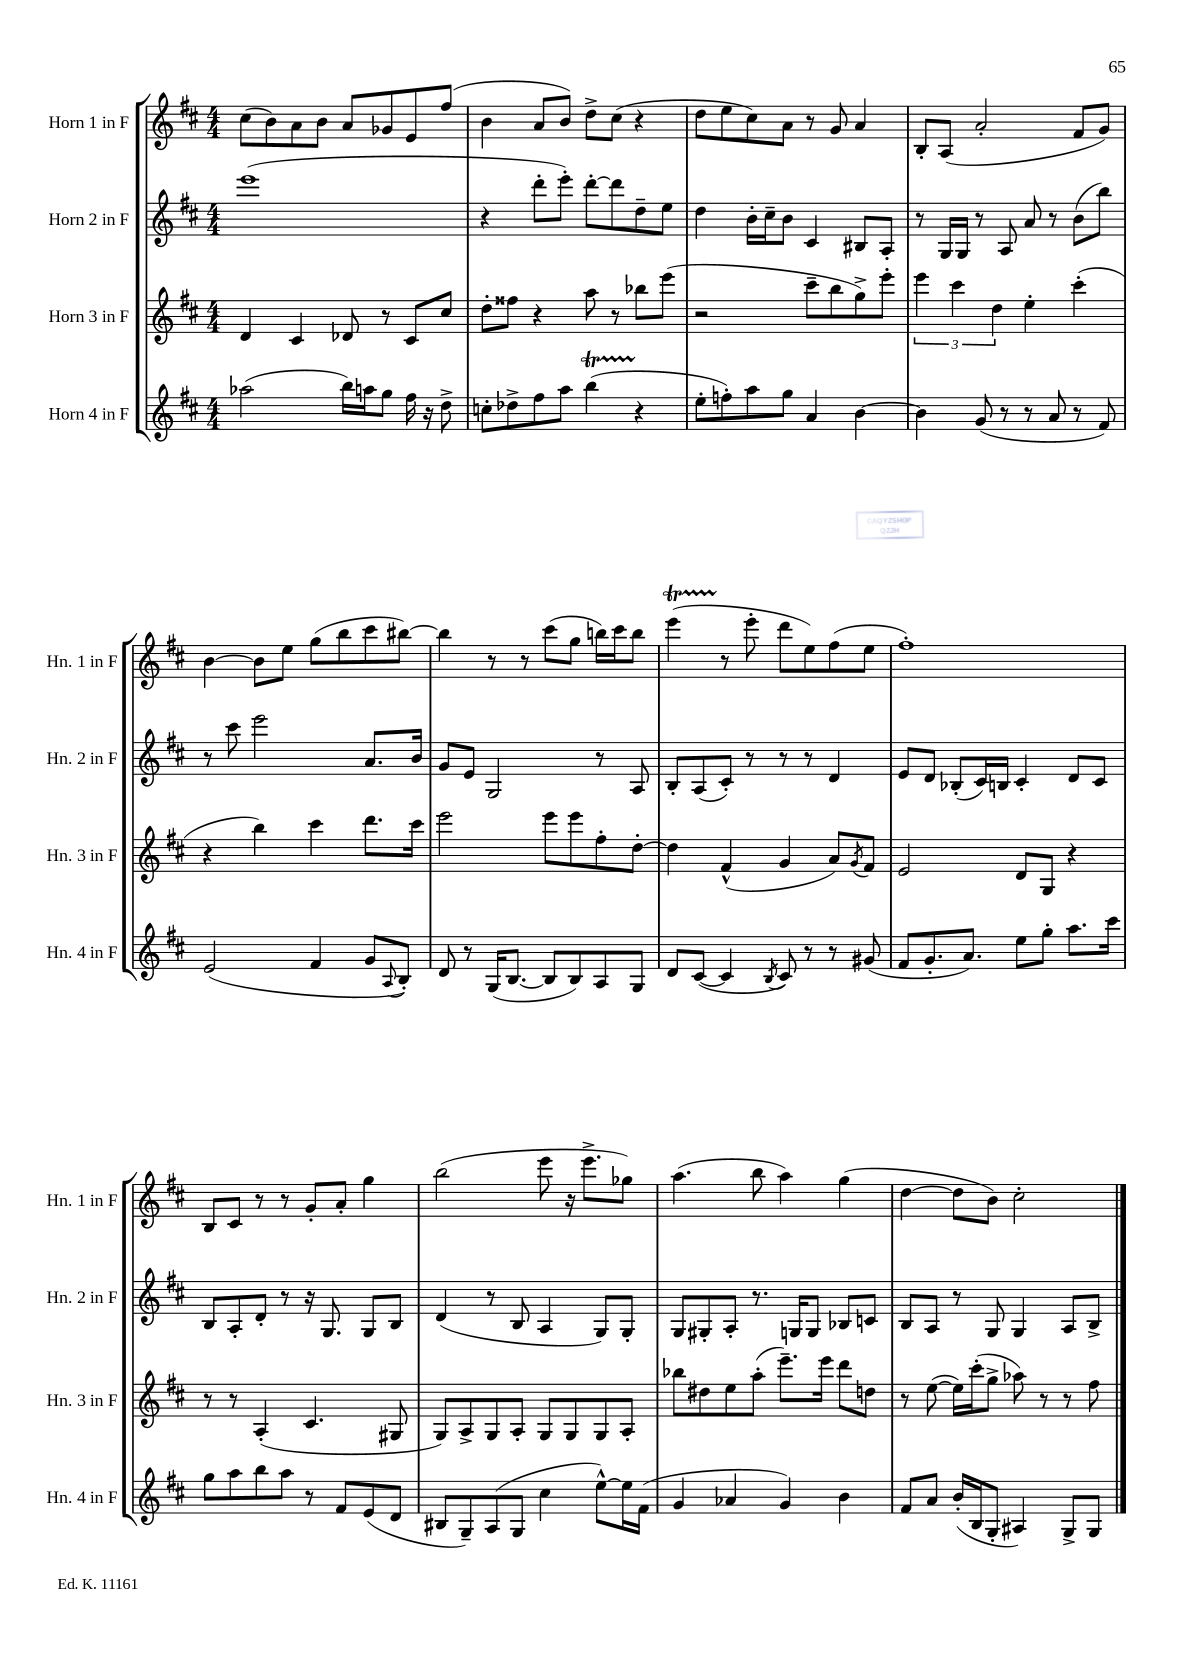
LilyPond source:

<<
\new StaffGroup <<
\new Staff = "s0" \with { instrumentName = "Horn 1 in F" shortInstrumentName = "Hn. 1 in F" } {
    \clef treble \key d \major \numericTimeSignature \time 4/4
    cis''8( b'8) a'8 b'8 a'8 ges'8 e'8 fis''8( |
    b'4 a'8 b'8) d''8-> cis''8( r4 |
    d''8 e''8 cis''8) a'8 r8 g'8 a'4 |
    b8-. a8( a'2-. fis'8 g'8) |
    b'4~ b'8 e''8 g''8( b''8 cis'''8 bis''8~) |
    bis''4 r8 r8 cis'''8( g''8 b''16) cis'''16 b''8 |
    e'''4\startTrillSpan( r8\stopTrillSpan e'''8-. d'''8 e''8) fis''8( e''8 |
    fis''1-.) |
    b8 cis'8 r8 r8 g'8-. a'8-. g''4 |
    b''2( e'''8 r16 e'''8.-> ges''8) |
    a''4.( b''8 a''4) g''4( |
    d''4~ d''8 b'8) cis''2-. \bar "|." |
}
\new Staff = "s1" \with { instrumentName = "Horn 2 in F" shortInstrumentName = "Hn. 2 in F" } {
    \clef treble \key d \major \numericTimeSignature \time 4/4
    e'''1( |
    r4 d'''8-. e'''8-.) d'''8~-. d'''8 d''8-- e''8 |
    d''4 b'16-. cis''16-- b'8 cis'4 bis8 a8-. |
    r8 g16 g16 r8 a8 a'8 r8 b'8( b''8) |
    r8 cis'''8 e'''2 a'8. b'16 |
    g'8 e'8 g2 r8 a8 |
    b8-. a8( cis'8-.) r8 r8 r8 d'4 |
    e'8 d'8 bes8-.( cis'16) b16 cis'4-. d'8 cis'8 |
    b8 a8-. d'8-. r8 r16 g8. g8 b8 |
    d'4( r8 b8 a4 g8) g8-. |
    g8 gis8-. a8-. r8. g16 g8 bes8 c'8 |
    b8 a8 r8 g8 g4 a8 b8-> \bar "|." |
}
\new Staff = "s2" \with { instrumentName = "Horn 3 in F" shortInstrumentName = "Hn. 3 in F" } {
    \clef treble \key d \major \numericTimeSignature \time 4/4
    d'4 cis'4 des'8 r8 cis'8 cis''8 |
    d''8-. fisis''8 r4 a''8 r8 bes''8 e'''8( |
    r2 cis'''8-- b''8 g''8->) e'''8-. |
    \tuplet 3/2 { e'''4 cis'''4 d''4 } e''4-. cis'''4-.( |
    r4 b''4) cis'''4 d'''8. cis'''16 |
    e'''2 e'''8 e'''8 fis''8-. d''8~-. |
    d''4 fis'4-^( g'4 a'8) \acciaccatura { g'8 } fis'8 |
    e'2 d'8 g8 r4 |
    r8 r8 a4-.( cis'4. gis8 |
    g8) a8-> g8 a8-. g8 g8 g8 a8-. |
    bes''8 dis''8 e''8 a''8-.( e'''8.--) e'''16 d'''8 d''8 |
    r8 e''8~( e''16) cis'''16-.( g''8-> aes''8) r8 r8 fis''8 \bar "|." |
}
\new Staff = "s3" \with { instrumentName = "Horn 4 in F" shortInstrumentName = "Hn. 4 in F" } {
    \clef treble \key d \major \numericTimeSignature \time 4/4
    aes''2( b''16) a''16 g''8 fis''16 r16 d''8-> |
    c''8-. des''8-> fis''8 a''8 b''4\startTrillSpan( r4\stopTrillSpan |
    e''8-. f''8-.) a''8 g''8 a'4 b'4~ |
    b'4 g'8( r8 r8 a'8 r8 fis'8) |
    e'2( fis'4 g'8 \appoggiatura { a8 } b8-.) |
    d'8 r8 g16( b8.~ b8 b8) a8 g8 |
    d'8 cis'8~( cis'4 \acciaccatura { b8 } cis'8) r8 r8 gis'8( |
    fis'8 g'8.-. a'8.) e''8 g''8-. a''8. cis'''16 |
    g''8 a''8 b''8 a''8 r8 fis'8 e'8( d'8 |
    bis8 g8--) a8( g8 cis''4 e''8~-^) e''16 fis'16( |
    g'4 aes'4 g'4) b'4 |
    fis'8 a'8 b'16-.( b16 g8-. ais4) g8-> g8 \bar "|." |
}
>>
>>
\layout { \context { \Score \remove "Bar_number_engraver" } }
